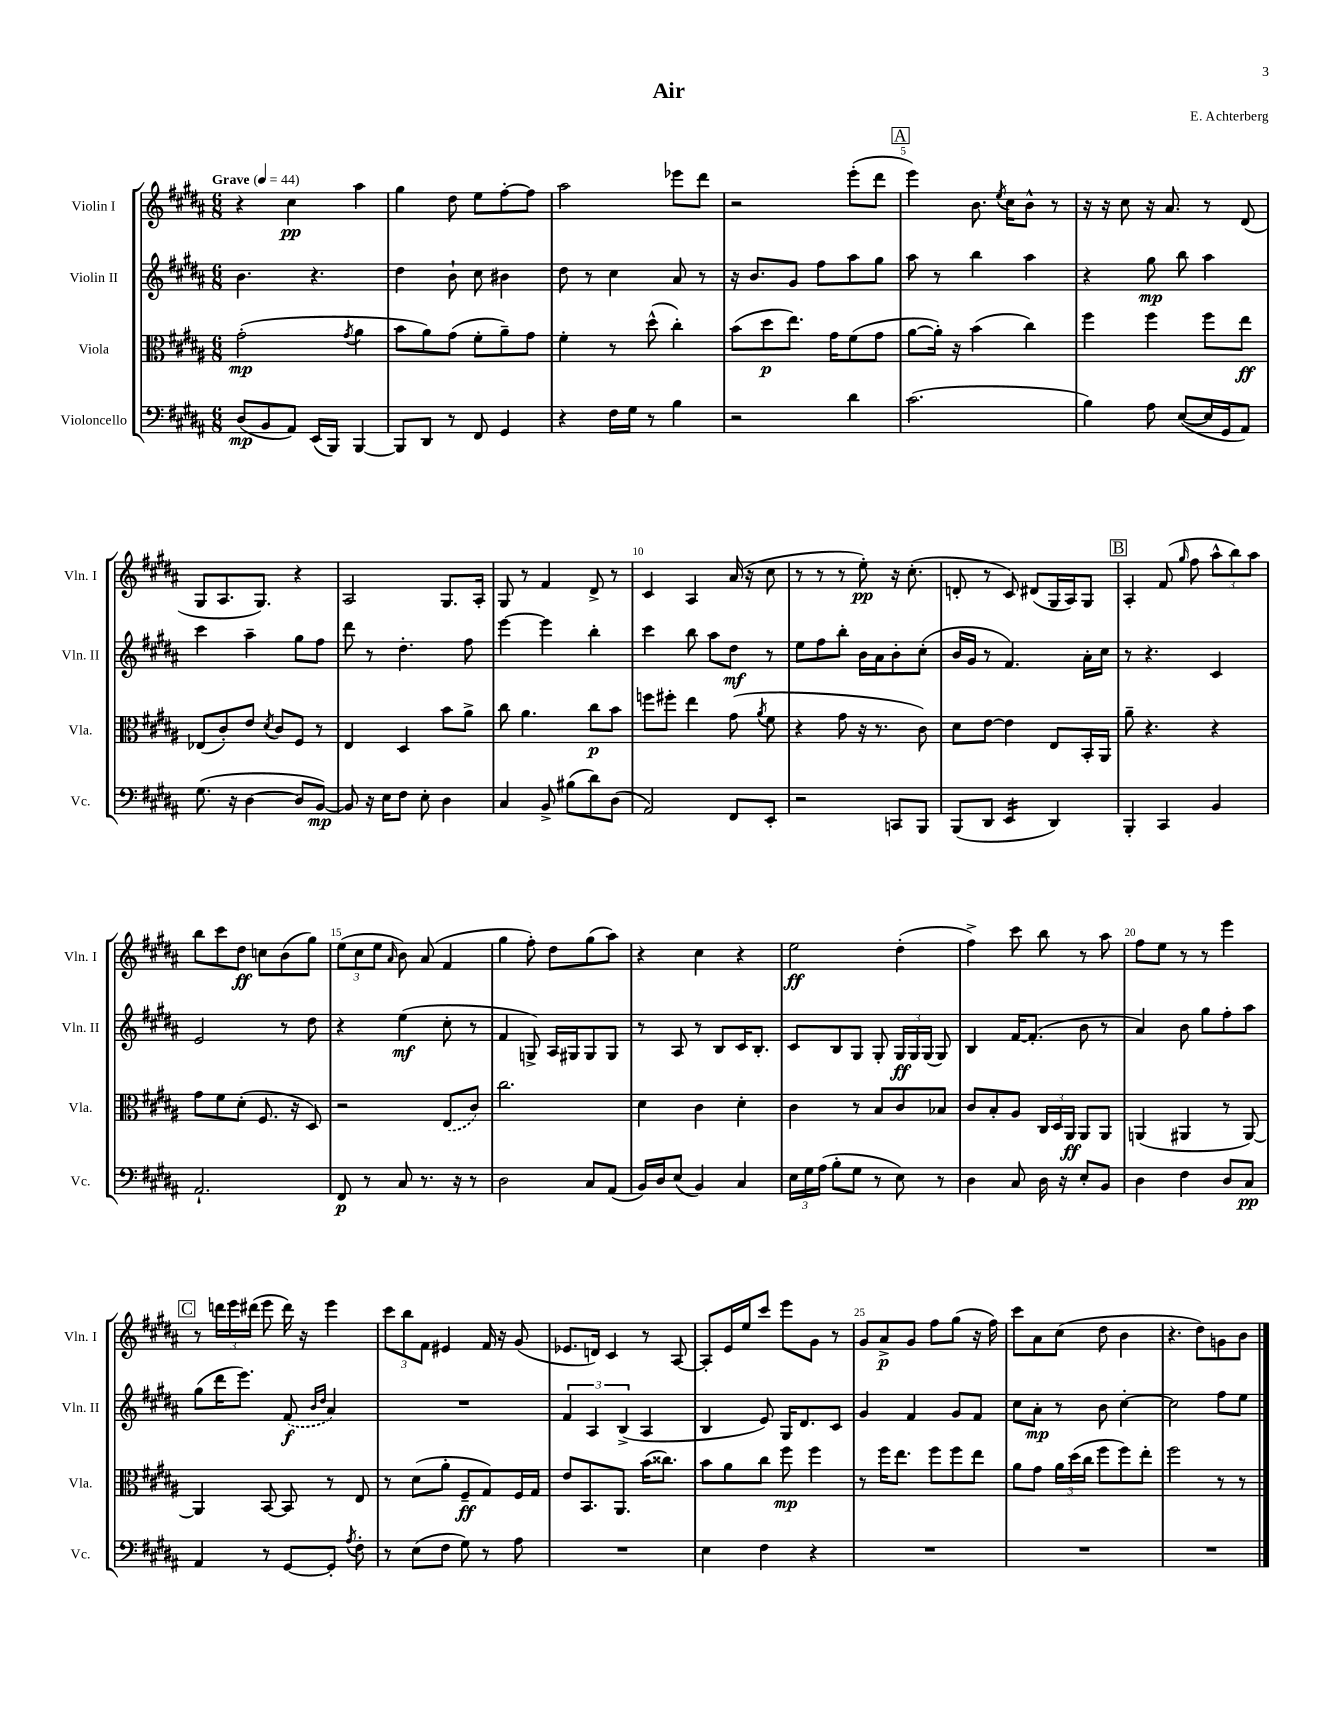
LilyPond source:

\header { title = "Air" composer = "E. Achterberg" }
<<
\new StaffGroup <<
\new Staff = "s0" \with { instrumentName = "Violin I" shortInstrumentName = "Vln. I" } {
    \clef treble \key b \major \numericTimeSignature \time 6/8 \tempo "Grave" 4 = 44
    \autoBeamOff r4 cis''4\pp ais''4 |
    gis''4 dis''8 e''8[ fis''8~-. fis''8] |
    ais''2 ees'''8[ dis'''8] |
    r2 e'''8[-.( dis'''8] |
    \mark \markup { \box "A" } e'''4) b'8. \acciaccatura { e''8 } cis''16[ b'8]-^ r8 |
    r16 r16 cis''8 r16 ais'8. r8 dis'8( |
    gis8[ ais8. gis8.]) r4 |
    ais2 gis8.[ ais16]-. |
    gis8 r8 fis'4 dis'8-> r8 |
    cis'4 ais4 ais'16( r16 cis''8 |
    r8 r8 r8 e''8-.\pp) r16 cis''8.-.( |
    d'8-. r8 cis'8) dis'8[( gis16 ais16) gis8] |
    \mark \markup { \box "B" } ais4-. fis'8( \grace { gis''16 } fis''8 \tuplet 3/2 { ais''8[-^ b''8) ais''8] } |
    b''8[ cis'''8 dis''8]\ff c''8[ b'8( gis''8]) |
    \tuplet 3/2 { e''8[( cis''8 e''8] } \grace { ais'16 } b'8) ais'8( fis'4 |
    gis''4 fis''8-.) dis''8[ gis''8( ais''8]) |
    r4 cis''4 r4 |
    e''2\ff dis''4-.( |
    fis''4->) cis'''8 b''8 r8 ais''8 |
    fis''8[ e''8] r8 r8 e'''4 |
    \mark \markup { \box "C" } r8 \tuplet 3/2 { d'''16[ e'''16 dis'''16]( } e'''8 dis'''16) r16 e'''4 |
    \tuplet 3/2 { cis'''8[ b''8 fis'8] } eis'4 fis'16 r16 gis'8( |
    ees'8.[ d'16]) cis'4 r8 ais8~ |
    ais8[-. e'16 e''16 cis'''8] e'''8[ gis'8] r8 |
    gis'8[ ais'8->\p gis'8] fis''8[ gis''8]( r16 fis''16) |
    cis'''8[ ais'8 cis''8]( dis''8 b'4 |
    r4. dis''8[) g'8 b'8] \bar "|." |
}
\new Staff = "s1" \with { instrumentName = "Violin II" shortInstrumentName = "Vln. II" } {
    \clef treble \key b \major \numericTimeSignature \time 6/8
    \autoBeamOff b'4. r4. |
    dis''4 b'8-! cis''8 bis'4 |
    dis''8 r8 cis''4 ais'8 r8 |
    r16 b'8.[ gis'8] fis''8[ ais''8 gis''8] |
    \mark \markup { \box "A" } ais''8 r8 b''4 ais''4 |
    r4 gis''8\mp b''8 ais''4 |
    cis'''4 ais''4-- gis''8[ fis''8] |
    dis'''8 r8 dis''4.-. fis''8 |
    e'''4~ e'''4 b''4-. |
    cis'''4 b''8 ais''8[ dis''8]\mf r8 |
    e''8[ fis''8 b''8]-. b'16[ ais'16 b'8-. cis''8]-.( |
    b'16[ gis'16] r8 fis'4.) ais'16[-. cis''16] |
    \mark \markup { \box "B" } r8 r4. cis'4 |
    e'2 r8 dis''8 |
    r4 e''4\mf( cis''8-. r8 |
    fis'4 g8->) ais16[ gis16 gis8 gis8] |
    r8 ais8 r8 b8[ cis'16 b8.]-. |
    cis'8[ b8 gis8] gis8-. \tuplet 3/2 { gis16[\ff gis16 gis16]( } gis8) |
    b4 fis'16[~ fis'8.]-.( b'8 r8 |
    ais'4) b'8 gis''8[ fis''8-. ais''8] |
    \mark \markup { \box "C" } gis''8[( dis'''16 e'''8.]) \once \slurDashed fis'8\f( \grace { b'16[ dis''16] } ais'4) |
    R2. |
    \tuplet 3/2 { fis'4 ais4 b4->( } ais4 |
    b4 e'8) gis16[ dis'8. cis'8] |
    gis'4 fis'4 gis'8[ fis'8] |
    cis''8[ ais'8]-.\mp r8 b'8 cis''4~-. |
    cis''2 fis''8[ e''8] \bar "|." |
}
\new Staff = "s2" \with { instrumentName = "Viola" shortInstrumentName = "Vla." } {
    \clef alto \key b \major \numericTimeSignature \time 6/8
    \autoBeamOff gis'2-.\mp( \acciaccatura { gis'8 } ais'4 |
    b'8[ ais'8) gis'8]( fis'8[-. ais'8--) gis'8] |
    fis'4-. r8 dis''8-^( cis''4-.) |
    b'8[( dis''8\p e''8.]) gis'16[ fis'8( gis'8] |
    \mark \markup { \box "A" } ais'8[~ ais'16]-.) r16 b'4( cis''4) |
    fis''4 fis''4 fis''8[ e''8]\ff |
    ees8[( cis'8-.) e'8] \acciaccatura { dis'8 } cis'8[ fis8] r8 |
    e4 dis4 b'8[ ais'8]-> |
    cis''8 ais'4. cis''8[\p b'8] |
    f''8[ fis''8]-. e''4 gis'8( \acciaccatura { ais'8 } fis'8 |
    r4 gis'8 r16 r8. cis'8) |
    dis'8[ e'8]~ e'4 e8[ b,16-. ais,16] |
    \mark \markup { \box "B" } ais'8-- r4. r4 |
    gis'8[ fis'8 dis'8]-.( fis8. r16 dis8) |
    r2 \once \slurDashed e8[( cis'8]) |
    cis''2. |
    dis'4 cis'4 dis'4-. |
    cis'4 r8 b8[ cis'8 bes8] |
    cis'8[ b8-. ais8] \tuplet 3/2 { cis16[ dis16 ais,16]\ff } ais,8[ ais,8] |
    a,4( ais,4 r8 ais,8~) |
    \mark \markup { \box "C" } ais,4 b,8~ b,8 r8 e8 |
    r8 dis'8[( ais'8]-. fis8[--\ff gis8) fis16 gis16] |
    e'8[ b,8. ais,8.] b'16[( cisis''8.]) |
    b'8[ ais'8 cis''8] fis''8\mp fis''4 |
    r8 fis''16[ e''8.] fis''8[ fis''8 e''8] |
    ais'8[ gis'8] \tuplet 3/2 { ais'16[ dis''16( cis''16] } fis''8[ fis''8) e''8]-. |
    fis''2 r8 r8 \bar "|." |
}
\new Staff = "s3" \with { instrumentName = "Violoncello" shortInstrumentName = "Vc." } {
    \clef bass \key b \major \numericTimeSignature \time 6/8
    \autoBeamOff dis8[\mp( b,8 ais,8]) e,16[( b,,16]) b,,4~ |
    b,,8[ dis,8] r8 fis,8 gis,4 |
    r4 fis16[ gis16] r8 b4 |
    r2 dis'4 |
    \mark \markup { \box "A" } cis'2.( |
    b4) ais8 e8[~( e16 gis,16 ais,8]) |
    gis8.( r16 dis4~ dis8[ b,8]~\mp) |
    b,8 r16 e16[ fis8] e8-. dis4 |
    cis4 b,8-> bis8[( dis'8) dis8]( |
    ais,2) fis,8[ e,8]-. |
    r2 c,8[ b,,8] |
    b,,8[( dis,8] e,4:16 dis,4) |
    \mark \markup { \box "B" } b,,4-. cis,4 b,4 |
    ais,2.-! |
    fis,8\p r8 cis8 r8. r16 r8 |
    dis2 cis8[ ais,8]( |
    b,16[) dis16 e8]( b,4) cis4 |
    \tuplet 3/2 { e16[ gis16 ais16]( } b8[-. gis8] r8 e8) r8 |
    dis4 cis8 dis16 r16 e8[-. b,8] |
    dis4 fis4 dis8[ cis8]\pp |
    \mark \markup { \box "C" } ais,4 r8 gis,8[~ gis,8]-. \acciaccatura { ais8 } fis8-. |
    r8 e8[( fis8] gis8) r8 ais8 |
    R2. |
    e4 fis4 r4 |
    R2. |
    R2. |
    R2. \bar "|." |
}
>>
>>
\layout { \context { \Score \override BarNumber.break-visibility = ##(#f #t #t) barNumberVisibility = #(every-nth-bar-number-visible 5) } }
